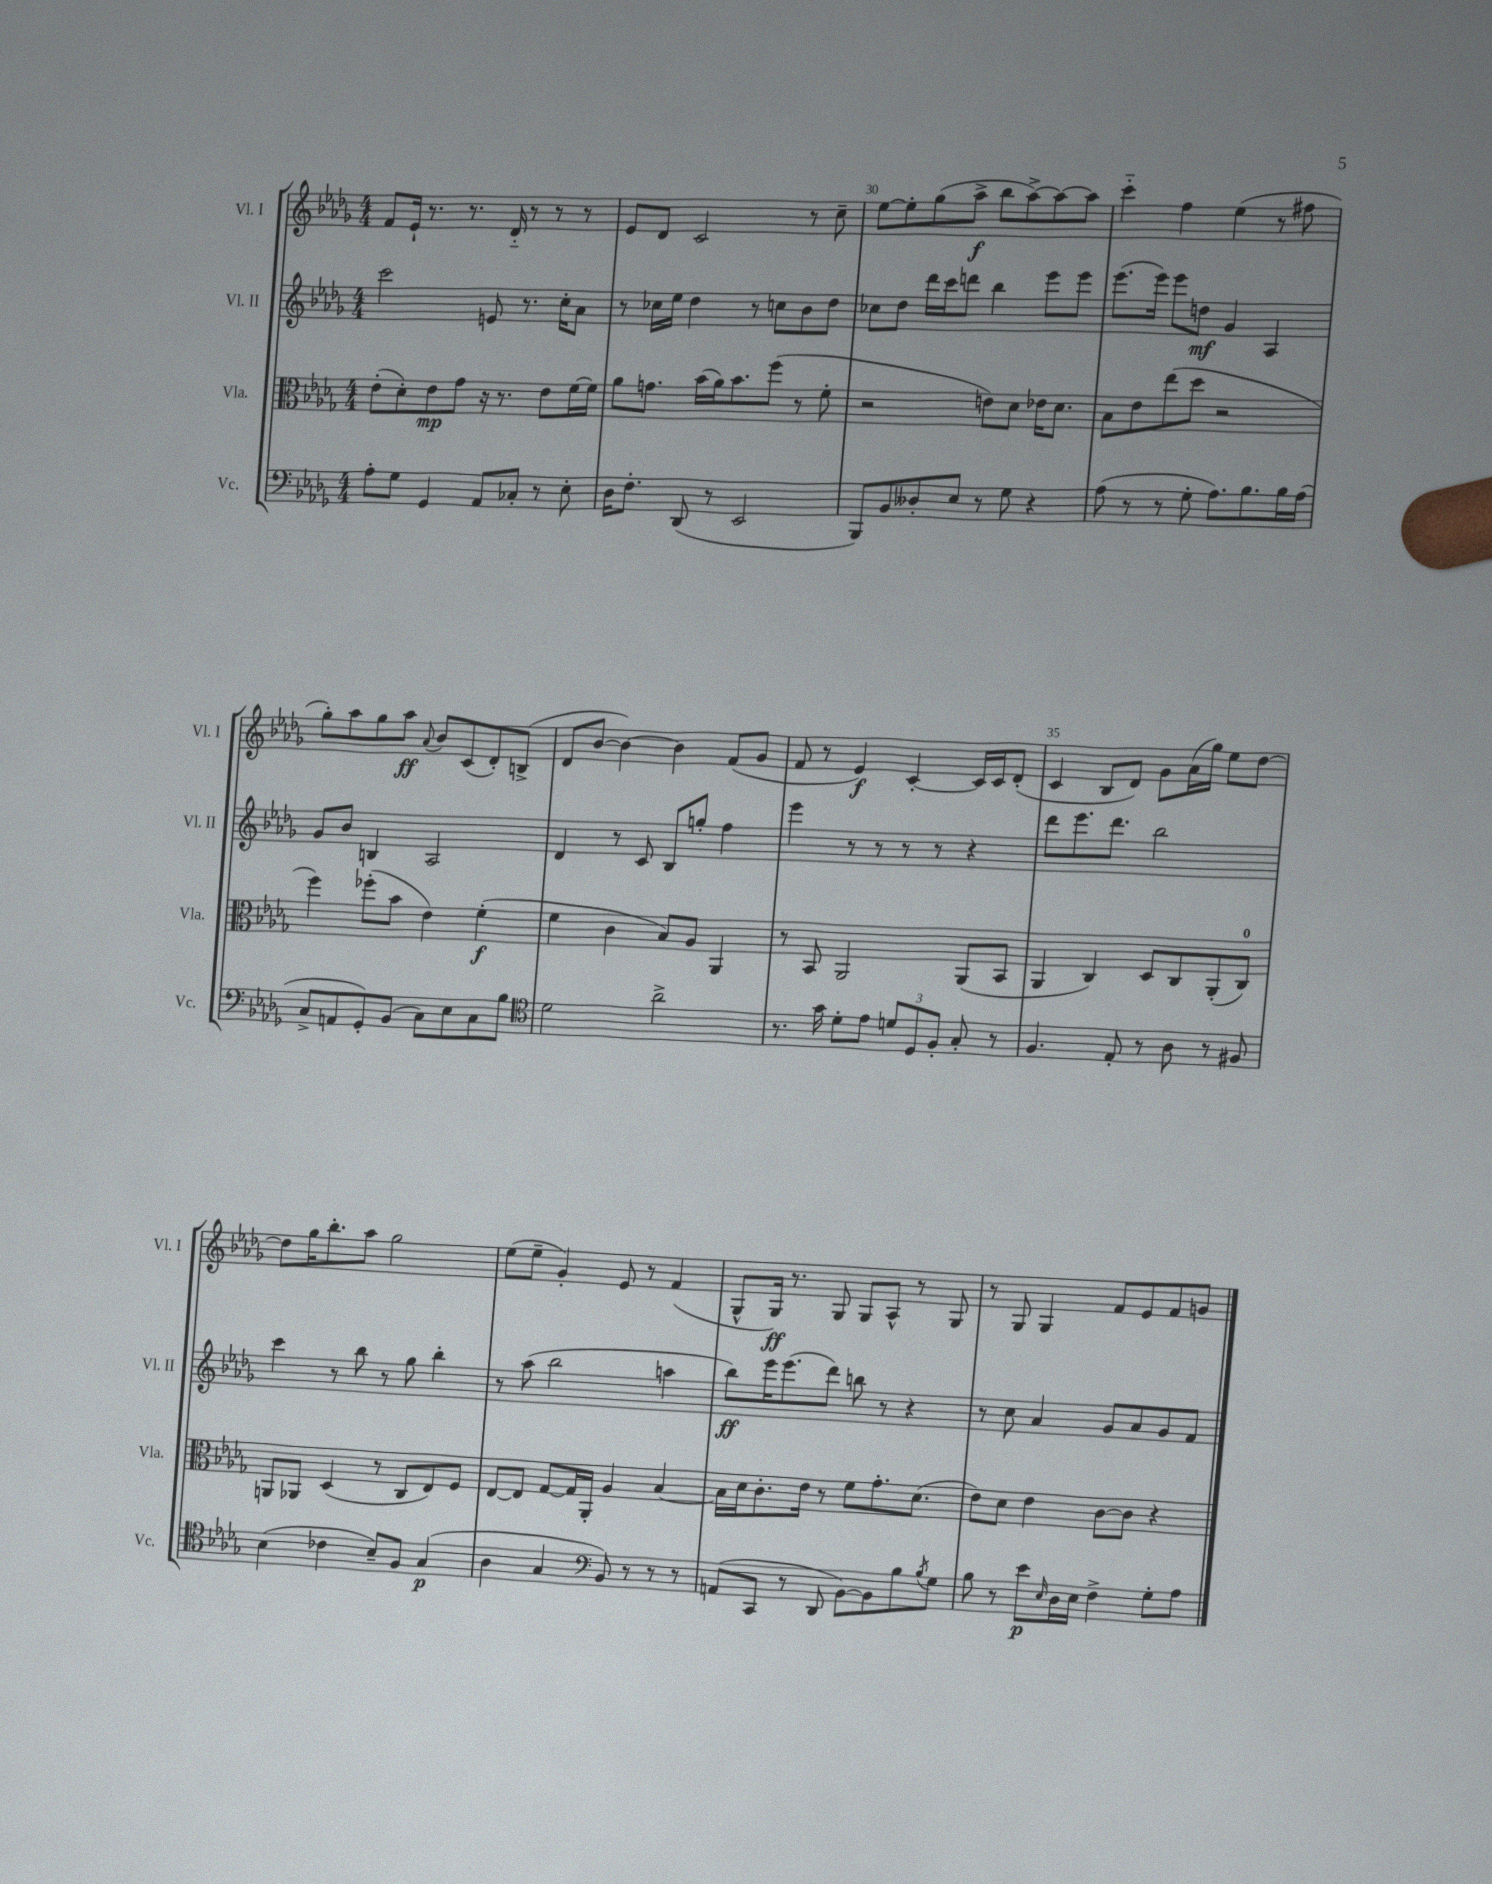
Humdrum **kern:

**kern	**dynam	**kern	**dynam	**kern	**dynam	**kern	**dynam
*part4	*part4	*part3	*part3	*part2	*part2	*part1	*part1
*staff4	*staff4	*staff3	*staff3	*staff2	*staff2	*staff1	*staff1
*I"Vc.	*	*I"Vla.	*	*I"Vl. II	*	*I"Vl. I	*
*I'Vc.	*	*I'Vla.	*	*I'Vl. II	*	*I'Vl. I	*
*clefF4	*	*clefC3	*	*clefG2	*	*clefG2	*
*k[b-e-a-d-g-]	*	*k[b-e-a-d-g-]	*	*k[b-e-a-d-g-]	*	*k[b-e-a-d-g-]	*
*M4/4	*	*M4/4	*	*M4/4	*	*M4/4	*
=28	=28	=28	=28	=28	=28	=28	=28
8A-'\L	.	(8e-'\L	.	2ccc\	.	8f/L	.
8G-\J	.	8d-'\)	.	.	.	16e-`/Jk	.
.	.	.	.	.	.	8.r	.
4GG-/	.	8e-\	mp	.	.	.	.
.	.	8g-\J	.	.	.	8.r	.
8AA-/L	.	16r	.	8en/	.	.	.
.	.	8.r	.	.	.	16d-/	.
8C-X'/J	.	.	.	8.r	.	8r	.
8r	.	8e-\L	.	.	.	8r	.
.	.	.	.	16cc'\KL	.	.	.
8E-'\	.	[16f\L	.	8a-\J	.	8r	.
.	.	16f\JJ]	.	.	.	.	.
=29	=29	=29	=29	=29	=29	=29	=29
16D-\KL	.	8a-\L	.	8r	.	8e-/L	.
8.F'\J	.	.	.	.	.	.	.
.	.	8.gn\J	.	16cc-X\LL	.	8d-/J	.
.	.	.	.	16ee-\JJ	.	.	.
(8DD-/	.	.	.	4dd-\	.	2c/	.
.	.	(16b-\LL	.	.	.	.	.
8r	.	16a-\J)	.	.	.	.	.
.	.	8.b-\	.	.	.	.	.
2EE-/	.	.	.	8r	.	.	.
.	.	(8ff\J	.	8ccn\L	.	.	.
.	.	8r	.	8b-\	.	8r	.
.	.	8f'\	.	8dd-\J	.	8cc~\	.
=30	=30	=30	=30	=30	=30	=30	=30
8BBB-/L)	.	2r	.	8cc-X\L	.	[8ee-\L	.
8BB-/	.	.	.	8dd-\J	.	8ee-'\]	.
8D--X'/	.	.	.	16ddd-\LL	.	(8gg-\	.
.	.	.	.	16ccc\J	.	.	.
8E-/J	.	.	.	8dddn\J	.	8aa-^\J	f
8r	.	8en\L)	.	4bb-\	.	8bb-\L	.
8G-\	.	8d-\J	.	.	.	[8aa-^\)	.
4r	.	16e-X\KL	.	8eee-\L	.	8aa-\_	.
.	.	8.d-\J	.	.	.	.	.
.	.	.	.	8eee-\J	.	8aa-\J]	.
=31	=31	=31	=31	=31	=31	=31	=31
(8A-\	.	8B-\L	.	(8.eee-\L	.	4ccc\	.
8r	.	8e-\	.	.	.	.	.
.	.	.	.	16eee-\Jk)	.	.	.
8r	.	(8ee-\	.	8eee-\L	.	4ff\	.
8G-'\	.	8dd-\J	.	8ddn\J	mf	.	.
8.A-\L)	.	2r	.	4g-/	.	(4ee-\	.
8.B-\	.	.	.	.	.	.	.
.	.	.	.	4A-/	.	8r	.
16B-\L	.	.	.	.	.	8ff#X\	.
(16A-\JJ	.	.	.	.	.	.	.
!!LO:LB:g=z
=32	=32	=32	=32	=32	=32	=32	=32
8C^/L	.	4ff\)	.	8g-/L	.	8gg-'\L)	.
8AAn/	.	.	.	8b-/J	.	8aa-\	.
8GG-'/)	.	(8ff-X'\L	.	4Bn/	.	8gg-\	.
(8BB-/J	.	8b-\J	.	.	.	8aa-\J	ff
.	.	.	.	.	.	8qqa-/	.
8C\L)	.	4e-\)	.	2A-/	.	8b-/L	.
8E-\	.	.	.	.	.	(8c/	.
8C\	.	(4f'\	f	.	.	8d-'/)	.
8B-\J	.	.	.	.	.	(8Bn^/J	.
=33	=33	=33	=33	=33	=33	=33	=33
*clefC4	*	*	*	*	*	*	*
2d-\	.	4f\	.	4d-/	.	8d-/L	.
.	.	.	.	.	.	[8b-/J	.
.	.	4c\	.	8r	.	4b-\_)	.
.	.	.	.	8c/	.	.	.
2a-^\	.	8B-/L)	.	8B-/L	.	4b-\]	.
.	.	8A-/J	.	8ggn'/J	.	.	.
.	.	4AA-/	.	4ff\	.	(8f/L	.
.	.	.	.	.	.	8g-/J	.
=34	=34	=34	=34	=34	=34	=34	=34
8.r	.	8r	.	4eee-\	.	8f/	.
.	.	8BB-/	.	.	.	8r	.
16g-\	.	.	.	.	.	.	.
8d-'\L	.	2AA-/	.	8r	.	4e-/)	f
8e-\J	.	.	.	8r	.	.	.
12dn/L	.	.	.	8r	.	[4c'/	.
12D-/	.	.	.	.	.	.	.
.	.	.	.	8r	.	.	.
12F'/J	.	.	.	.	.	.	.
8G-'/	.	(8AA-/L	.	4r	.	16c/LL]	.
.	.	.	.	.	.	16c/J	.
8r	.	8BB-/J	.	.	.	(8d-'/J	.
=35	=35	=35	=35	=35	=35	=35	=35
4.F/	.	4AA-/	.	8ddd-\L	.	4c/	.
.	.	.	.	8.eee-\	.	.	.
.	.	4C/)	.	.	.	8B-/L	.
.	.	.	.	8.ddd-\J	.	.	.
8E-'/	.	.	.	.	.	8d-/J)	.
8r	.	8D-/L	.	2bb-\	.	8g-\L	.
8A-\	.	8C/	.	.	.	(16a-\L	.
.	.	.	.	.	.	16gg-\JJ)	.
8r	.	(8AA-'/	.	.	.	8ee-\L	.
8F#X/	.	8C/J)	.	.	.	[8dd-\J	.
!!LO:LB:g=z
=36	=36	=36	=36	=36	=36	=36	=36
(4B-\	.	8AAn/L	.	4ccc\	.	8dd-\L]	.
.	.	8AA-X/J	.	.	.	16gg-\K	.
.	.	.	.	.	.	8.bb-'\	.
4c-X\	.	(4D-/	.	8r	.	.	.
.	.	.	.	8bb-\	.	8aa-\J	.
8B-~/L)	.	8r	.	8r	.	2gg-\	.
8F/J	.	8C/L	.	8gg-\	.	.	.
(4G-/	p	8E-/)	.	4bb-'\	.	.	.
.	.	8F/J	.	.	.	.	.
=37	=37	=37	=37	=37	=37	=37	=37
4A-\	.	[8E-/L	.	8r	.	(8ee-\L	.
.	.	8E-/J]	.	(8aa-\	.	8ee-~\J	.
4G-/	.	[8G-/L	.	2bb-\	.	4g-'/)	.
.	.	16G-/L]	.	.	.	.	.
.	.	16AA-'/JJ	.	.	.	.	.
*clefF4	*	*	*	*	*	*	*
8BB-/)	.	4A-/	.	.	.	8e-/	.
8r	.	.	.	.	.	8r	.
8r	.	[4B-/	.	4aan\	.	(4f/	.
8r	.	.	.	.	.	.	.
=38	=38	=38	=38	=38	=38	=38	=38
(8AAn/L	.	16B-\LL]	.	8bb-\L)	ff	8G-^^/L	.
.	.	16d-\J	.	.	.	.	.
8CC/J	.	8.c'\	.	16eee-\K	.	16G-/Jk)	ff
.	.	.	.	(8.eee-\	.	8.r	.
8r	.	.	.	.	.	.	.
.	.	16e-\Jk	.	.	.	.	.
8DD-/	.	8r	.	8ddd-\J)	.	8G-/	.
[8BB-\L)	.	8f\L	.	8bbn\	.	8G-/L	.
8BB-\]	.	8.g-'\	.	8r	.	8A-^^/J	.
8B-\	.	.	.	4r	.	8r	.
.	.	(8.d-\J	.	.	.	.	.
8qB-/	.	.	.	.	.	.	.
8G-\J	.	.	.	.	.	8G-/	.
=39	=39	=39	=39	=39	=39	=39	=39
8B-\	.	8e-\L)	.	8r	.	8r	.
8r	.	8d-\J	.	8cc\	.	8G-/	.
8e-\L	p	4e-\	.	4a-/	.	4G-/	.
16qqE-/	.	.	.	.	.	.	.
16D-\L	.	.	.	.	.	.	.
16E-\JJ	.	.	.	.	.	.	.
4F^\	.	[8c\L	.	8g-/L	.	8f/L	.
.	.	8c\J]	.	8a-/	.	8e-/	.
8G-'\L	.	4r	.	8g-/	.	8f/	.
8A-\J	.	.	.	8f/J	.	8gn/J	.
==	==	==	==	==	==	==	==
*-	*-	*-	*-	*-	*-	*-	*-
